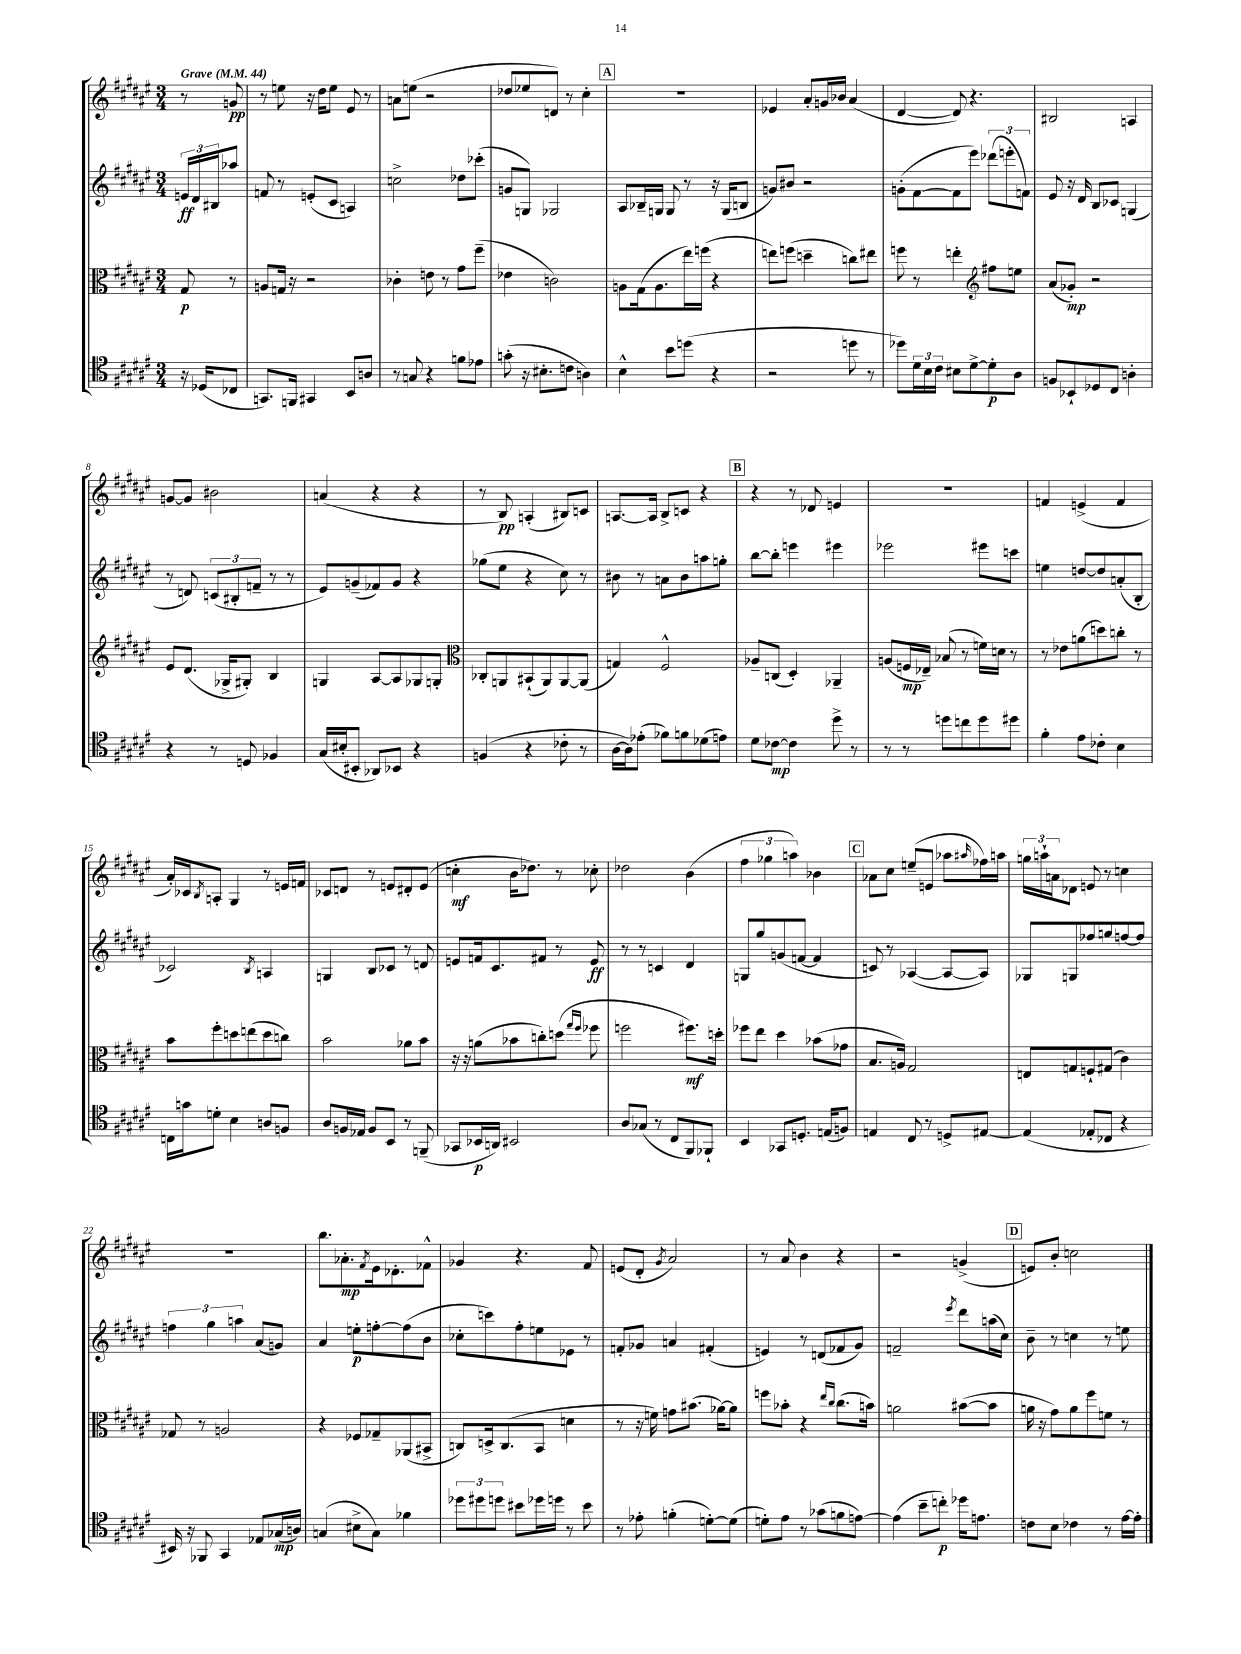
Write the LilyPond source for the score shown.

<<
\new StaffGroup <<
\new Staff = "s0" {
    \clef treble \key fis \major \numericTimeSignature \time 3/4 \partial 4 \tempo "Grave" 4 = 44
    r8 g'8\pp |
    r8 e''8 r16 dis''16 e''8 eis'8 r8 |
    a'8 e''8( r2 |
    des''8 ees''8 d'8) r8 cis''4-. |
    \mark \markup { \box "A" } R2. |
    ees'4 ais'8-. g'16 bes'16 ais'4( |
    dis'4~ dis'8) r4. |
    bis2 a4 |
    g'8~ g'8 bis'2 |
    a'4( r4 r4 |
    r8 b8\pp) a4-.( bis8) c'8 |
    a8.~ a16 b8-> c'8 r4 |
    \mark \markup { \box "B" } r4 r8 des'8 e'4 |
    R2. |
    f'4 e'4->( f'4 |
    ais'16-.) ces'16 \acciaccatura { b8 } a8-. gis4 r8 e'16 f'16 |
    ces'8 d'8 r8 e'8 dis'8-. e'8( |
    c''4-.\mf b'16 des''8.) r8 ces''8-. |
    des''2 b'4( |
    \tuplet 3/2 { fis''4 ges''4 a''4) } bes'4 |
    \mark \markup { \box "C" } aes'8 cis''8 e''8--( e'8 aes''8 \grace { ais''16 } fes''16) a''16 |
    \tuplet 3/2 { g''16 a''16-! a'16 } des'8 e'8 r8 c''4 |
    R2. |
    b''8. aes'8.-.\mp \acciaccatura { fis'8 } eis'16 des'8.-. fes'8-^ |
    ges'4 r4. fis'8 |
    e'8( dis'8-. \acciaccatura { gis'8 } ais'2) |
    r8 ais'8 b'4 r4 |
    r2 g'4->( |
    \mark \markup { \box "D" } e'8) b'8-. c''2 \bar "|." |
}
\new Staff = "s1" {
    \clef treble \key fis \major \numericTimeSignature \time 3/4 \partial 4
    \tuplet 3/2 { e'16\ff dis'16 bis16 } aes''8 |
    f'8 r8 e'8-.( cis'8 a4) |
    c''2-> des''8 ces'''8-.( |
    g'8 g8) ges2 |
    \mark \markup { \box "A" } ais8 bes16-- g16 g8 r8 r16 g16( b8 |
    g'8) bis'8 r2 |
    g'8-.( fis'8~ fis'8 eis'''8) \tuplet 3/2 { des'''8( e'''8-. f'8) } |
    eis'8 r16 dis'16 b8 ces'8 g4( |
    r8 d'8) \tuplet 3/2 { c'8( bis8-. f'8-- } r8 r8 |
    eis'8) g'8--( fes'8) g'8 r4 |
    ges''8( eis''8 r4 cis''8) r8 |
    bis'8 r8 a'8 bis'8 a''8 g''8-. |
    \mark \markup { \box "B" } b''8~ b''8-. e'''4 eis'''4 |
    ees'''2 eis'''8 c'''8 |
    e''4 d''8~ d''8 a'8-.( b8-. |
    ces'2) \acciaccatura { b8 } a4 |
    g4 b8 ces'8 r8 d'8 |
    e'8 f'16 cis'8. fis'8 r8 e'8\ff |
    r8 r8 c'4 dis'4 |
    g8 gis''8 g'8( f'8~ f'4 |
    \mark \markup { \box "C" } c'8) r8 aes4~( aes8~ aes8) |
    ges8 g8 fes''8 g''8 f''8~ f''8 |
    \tuplet 3/2 { f''4 gis''4 a''4 } ais'8( g'8) |
    ais'4 e''8-.\p f''8~-. f''8( b'8 |
    ces''8-. c'''8) fis''8-. e''8 ees'8 r8 |
    f'8-. ges'8 a'4 fis'4-.( |
    e'4) r8 d'8( fes'8 gis'8) |
    f'2-- \acciaccatura { eis'''8 } dis'''8 a''16( cis''16) |
    \mark \markup { \box "D" } b'8-- r8 c''4 r8 e''8 \bar "|." |
}
\new Staff = "s2" {
    \clef alto \key fis \major \numericTimeSignature \time 3/4 \partial 4
    gis8\p r8 |
    a8 g16 r16 r2 |
    ces'4-. e'8 r8 gis'8 fis''8--( |
    ees'4 c'2) |
    \mark \markup { \box "A" } a8 gis16( a8. eis''16) f''16( r4 |
    e''8) f''8( d''4-- c''8) eis''8 |
    f''8 r8 e''4-. \clef treble fis''8 e''8 |
    ais'8( ges'8-.\mp) r2 |
    eis'8 dis'8.( ges16-> gis8-.) b4 |
    g4 ais8~ ais8 ges8 g8-. |
    \clef alto ces8-. a,8 bis,8-!( a,8) a,8~ a,8( |
    g4) fis2-^ |
    \mark \markup { \box "B" } aes8-- c8( dis4-.) aes,4-- |
    a8( f16\mp ees16--) bes8( r8 f'16) d'16 r8 |
    r8 ees'8 a'8( d''8) c''8-. r8 |
    b'8 fis''8-. d''8 e''8( d''8 c''8) |
    b'2 aes'8 b'8 |
    r16 r16 a'8( bes'8 c''8-.) d''8( \grace { gis''16 fis''16 } fes''8 |
    f''2 fis''8.\mf) d''16-. |
    fes''8 eis''8 dis''4 bes'8( ges'8 |
    \mark \markup { \box "C" } b8. a16) gis2 |
    e8 g8 f8-! gis8( cis'4) |
    ges8 r8 a2 |
    r4 fes8 ges8-- aes,8( bis,8-> |
    c8) d16-> c8.( b,8 d'4 |
    r8 r16 f'16) g'8 bis'8.( aes'16~) aes'8 |
    f''8 bes'8-. r4 \grace { eis''16 cis''16 } cis''8.( b'16) |
    a'2 bis'8~( bis'8 |
    \mark \markup { \box "D" } a'16 r16 gis'8) a'8 fis''8 f'8 r8 \bar "|." |
}
\new Staff = "s3" {
    \clef tenor \key fis \major \numericTimeSignature \time 3/4 \partial 4
    r16 des16( ces8 |
    g,8.) f,16 gis,4 b,8 a8 |
    r8 g8 r4 f'8 ees'8 |
    g'8-.( r16 bis8.-. c'8 a4) |
    \mark \markup { \box "A" } b4-^ b'8 d''8( r4 |
    r2 d''8 r8 |
    des''8) \tuplet 3/2 { dis'16 b16 cis'16 } bis8 dis'8~-> dis'8-.\p ais8 |
    f8 bes,8-! des8 cis8 a4-. |
    r4 r8 d8 fes4 |
    gis16( bis16-. bis,8-. aes,8) bes,8 r4 |
    f4( r4 ces'8-. r8 |
    ais16~ ais16) ees'8-.( fes'8) f'8 des'8( e'8) |
    \mark \markup { \box "B" } dis'8 ces'8~\mp ces'4 dis''8-> r8 |
    r8 r8 d''8 c''8 d''8 dis''8 |
    fis'4-. eis'8 ces'8-. b4 |
    c16 g'16 d'8-. b4 a8 f8 |
    ais8 f16 ees16 f8 b,8 r8 f,8--( |
    ges,8 bes,16\p a,16) bis,2 |
    ais8 ges8( r8 cis8 fis,8) fes,8-! |
    b,4 ges,8 d8.-. e16( f8) |
    \mark \markup { \box "C" } e4 cis8 r8 d8-> eis8~ |
    eis4( ees8-. ces8 r4 |
    bis,16) r16 fes,8 gis,4 ees8 ges16\mp( a16) |
    g4( bis8-> g8) fes'4 |
    \tuplet 3/2 { des''8 dis''8 d''8 } bis'8 des''16 d''16 r8 bis'8 |
    r8 ees'8-. f'4-.( d'8~-.) d'8( |
    d'8-.) eis'8 r8 ges'8( f'8 e'8~) |
    e'4( b'8-- c''8-.\p) des''16 e'8. |
    \mark \markup { \box "D" } c'8 b8 ces'4 r8 eis'16~ eis'16-. \bar "|." |
}
>>
>>
